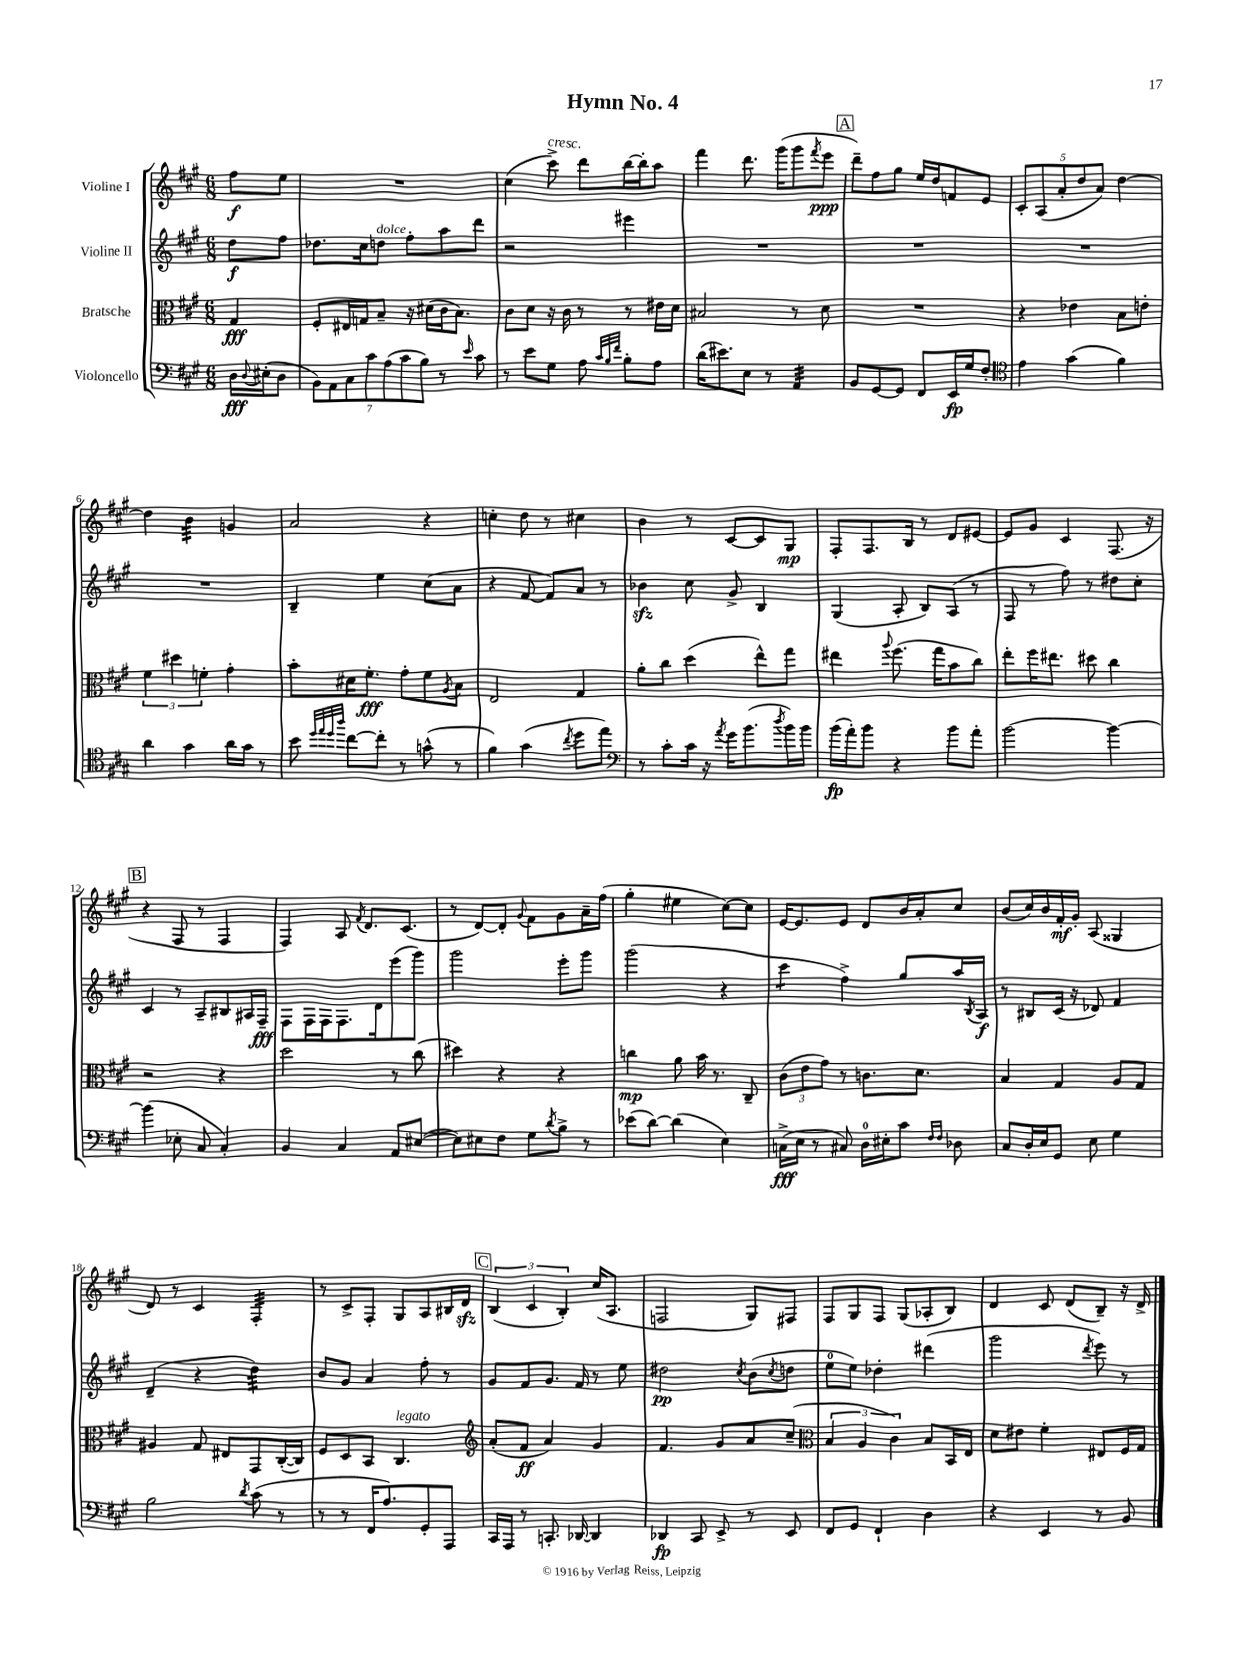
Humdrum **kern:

**kern	**kern	**kern	**kern
*staff4	*staff3	*staff2	*staff1
*clefF4	*clefC3	*clefG2	*clefG2
*k[f#c#g#]	*k[f#c#g#]	*k[f#c#g#]	*k[f#c#g#]
*M6/8	*M6/8	*M6/8	*M6/8
16D\LL	4G#/	8dd\L	8ff#\L
8qqD/	.	.	.
(16E#'\J	.	.	.
8D\J	.	8ff#\J	8ee\J
=	=	=	=
14BB\L)	8F#'/L	8.dd-\L	2.r
14AA\	.	.	.
.	16E#/L	.	.
14C#\	.	.	.
.	16G/J	16cc#\k	.
14c#\	.	.	.
.	8B~/J	8dd\J	.
(14A\	.	.	.
14c#\	.	.	.
.	16r	8ff#'\L	.
14B\J)	.	.	.
.	(16d#\LL	.	.
8r	16c#\J	8aa\	.
.	8.B\J)	.	.
16qqe/	.	.	.
8c#\	.	8ddd\J	.
=	=	=	=
8r	8c#\L	2r	(4cc#\
8e\L	8d\J	.	.
8G#\J	16r	.	8ccc#^\)
.	16c#\	.	.
8A\	8r	.	8ddd\L
32qqc#/LLL	.	.	.
32qqB/	.	.	.
32qqf#/JJJ	.	.	.
8B'\L	8r	4eee#\	[16bb\L
.	.	.	16bb'\]J
8A\J	16e#\LL	.	8aa\J
.	16d\JJ	.	.
=	=	=	=
(16d\LK	2B#/	2.r	4fff#\
8.e#\)	.	.	.
8E\J	.	.	8.ddd\
8r	.	.	.
.	.	.	(16ggg#\LK
4AA/	8r	.	8ggg#\
.	.	.	8qfff#/
.	8d\	.	8eee\J
=	=	=	=
8BB/L	2.r	2.r	8ddd~\L)
[8GG#/	.	.	8ff#\
8GG#/]J	.	.	8gg#\J
8FF#/L	.	.	16ee/LL
.	.	.	16dd/J
16EE/L	.	.	8f/
16G#/J	.	.	.
8F#'/J	.	.	8e/J
=	=	=	=
*clefC4	*	*	*
4e\	4r	2.r	10c#'/L
.	.	.	(10A/
.	.	.	10a'/
(4g#\	4e-\	.	.
.	.	.	10dd/
.	.	.	10a/J)
4f#\)	8B\L	.	[4dd\
.	8e'\J	.	.
=	=	=	=
4a\	6f#\	2.r	4dd\]
.	6dd#\	.	.
4g#\	.	.	4b\
.	6f'\	.	.
16a\LL	4g#'\	.	4g/
16g#\JJ	.	.	.
8r	.	.	.
=	=	=	=
8b\	8b'\L	4B~/	2a/
32qqdd/LLL	.	.	.
32qqee/	.	.	.
32qqdd/	.	.	.
32qqaa/JJJ	.	.	.
[8cc#\L	16d#\K	.	.
.	8.f#'\J	.	.
8cc#'\]J	.	4ee\	.
8r	8g#'\L	.	.
(8g^^\	8f#\	(8cc#\L	4r
.	8qA/	.	.
8r	8B\J	8a\J	.
=	=	=	=
4f#\)	2E/	4r	4cc'\
(4g#\	.	[8f#/	8dd\
.	.	8f#/]L)	8r
8qcc#/	.	.	.
8dd\L	4G#/	8a/J	4cc#\
8ee\J)	.	8r	.
=	=	=	=
*clefF4	*	*	*
8r	8a'\L	4b-\	4b\
8c#'\L	8cc#\J	.	.
16c#\Jk	(4dd\	8cc#\	8r
16r	.	.	.
8qa/	.	.	.
16g#\LK	.	8g#^/	[8c#/L
(8.b\	.	.	.
.	8ee^^\L)	4B/	8c#/]
8qdd/	.	.	.
16b\L)	8gg#\J	.	8G#/J
16b\JJ	.	.	.
=	=	=	=
(16b\LL	4ee#\	(4G#/	8F#'/L
16a'\J)	.	.	.
8b\J	.	.	8.F#/
.	8qqaa/	.	.
4r	(8.ff#\	8A'/	.
.	.	.	16B/Jk
.	.	8B/L)	8r
.	16gg#\LK	.	.
8b\L	8b\	(8A/J	8d/L
8a'\J	8cc#\J)	8r	[8e#/J
=	=	=	=
[2b\	8ee'\L	8F#/	8e#/]L
.	16ff#\K	8r	8g#/J
.	8.ee#\J	.	.
.	.	8ff#\)	4c#/
.	8dd#\	8r	.
4b\_	4cc#\	8dd#\L	(8.F#/
.	.	8cc#'\J	.
.	.	.	16r
=	=	=	=
(4b\]	2r	4c#/	4r
8E-'\	.	8r	8F#/
8C#/	.	8A~/L	8r
4C#'/)	4r	8B#/	4F#/
.	.	16A#/L	.
.	.	16F#~/JJ	.
=	=	=	=
4BB/	2dd\	8F#\L	4F#/)
.	.	16F#\L	.
.	.	16F#\J	.
4C#/	.	8.F#\	8A/
.	.	.	8qf#/
.	.	.	8.d/L
.	.	16d\k	.
8AA/L	8r	(8eee\	.
.	.	.	(8.c#/J
([8E#/J	(8cc#\	8ggg#\J)	.
=	=	=	=
8E#\]L)	4dd#\)	2ggg#\	8r
8E#\	.	.	[8d/L)
8F#\J	4r	.	8d'/]J
.	.	.	8qqg#/
8G#\L	.	.	8f#\L
8qd/	.	.	.
8B^\J	4r	8eee'\L	8g#\
8r	.	8ggg#\J	16a~\L
.	.	.	(16ff#\JJ
=	=	=	=
(8e-\L	4cc\	(2ggg#\	4gg#'\
[8d\J)	.	.	.
(4d\]	8a\	.	4ee#\
.	16b\	.	.
.	8.r	.	.
4E\)	.	4r	[8cc#\L)
.	8C#~/	.	8cc#\]J
=	=	=	=
(16C^\LL	(12c#\L	4ccc#\	[16e/LK
16E\JJ	.	.	8.e/]
.	12e\	.	.
8r	.	.	.
.	12g#\J)	.	.
8C#/)	8r	4ff#^\)	8e/J
16D\LL	8.c\L	.	8d/L
16E#'\J	.	.	.
8c#\J	.	8gg#/L	16b/L
.	8.d\J	.	16a'/J
16qqF#/LL	.	.	.
16qqF#/JJ	.	.	.
8D-\	.	16aa/L	8cc#/J
.	.	8qB/	.
.	.	16A/JJ	.
=	=	=	=
8C#/L	4B/	8r	(8b/L
16D'/L	.	8B#/L	16cc#/L)
16E/J	.	.	16b/
8GG#/J	4G#/	(16c#/Jk	16f#'/
.	.	16r	16g#'/JJ
8E\	.	8d-/)	(8A/
4G#\	8A/L	4f#/	4G##/
.	8G#/J	.	.
=	=	=	=
2B\	4A#/	(4d~/	8d/)
.	.	.	8r
.	8G#/	4r	4c#/
.	8E#/L	.	.
8qd/	.	.	.
(8c#\	8GG#/	4dd\)	4F#'/
8r	([16C#'/L	.	.
.	16C#/]JJ)	.	.
=	=	=	=
8r	8F#/L	8b/L	8r
8r	8D/	8g#/J	8c#^/L
16FF#/LK	8BB/J	4a/	8F#'/J
8.A/)	.	.	.
.	4.C#/	.	8G#/L
8GG#'/	.	8ff#'\	8A/
8AAA/J	.	8r	16B#/L
.	.	.	16d/JJ
=	=	=	=
*	*clefG2	*	*
16CC#/LL	(8a'/L	8g#/L	(6B/
16AAA/JJ	.	.	.
8r	8f#/J	8f#/	.
.	.	.	6c#/
8.CC'/	4a/)	8.g#/J	.
.	.	.	6B'/)
[16DD-/	.	16f#/	.
4DD-/]	4g#/	8r	(16cc#/LK
.	.	.	8.A/J
.	.	8ee\	.
=	=	=	=
4DD-/	4.f#/	2dd#\	2F/
8CC#/	.	.	.
8EE^/	8g#/L	.	.
.	.	8qcc#/	.
8r	8a/	(8b\L	8G#/L)
.	.	8qcc#/	.
8EE/	(8cc#~/J	8dd\J	8F#/J
=	=	=	=
*	*clefC3	*	*
8FF#/L	6B/	8ee\L	8F#/L
8GG#/J	.	8ee\J)	8G#/
.	6A/	.	.
4FF#`/	.	4dd-'\	8F#/J
.	6c#\)	.	.
.	.	.	(8G#/L
4D\	8B/L	(4ddd#\	8A-'/
.	16BB/L	.	8B/J)
.	16E/JJ	.	.
=	=	=	=
4r	8d\L	2ggg#\	4d/
.	8e#\J	.	.
4EE/	4f#'\	.	8c#/
.	.	.	(8d/L
.	.	8qddd/	.
8r	8E#/L	8eee\)	8B~/J)
8BB/	16F#/L	8r	16r
.	16G#/JJ	.	16d^/
==	==	==	==
*-	*-	*-	*-
